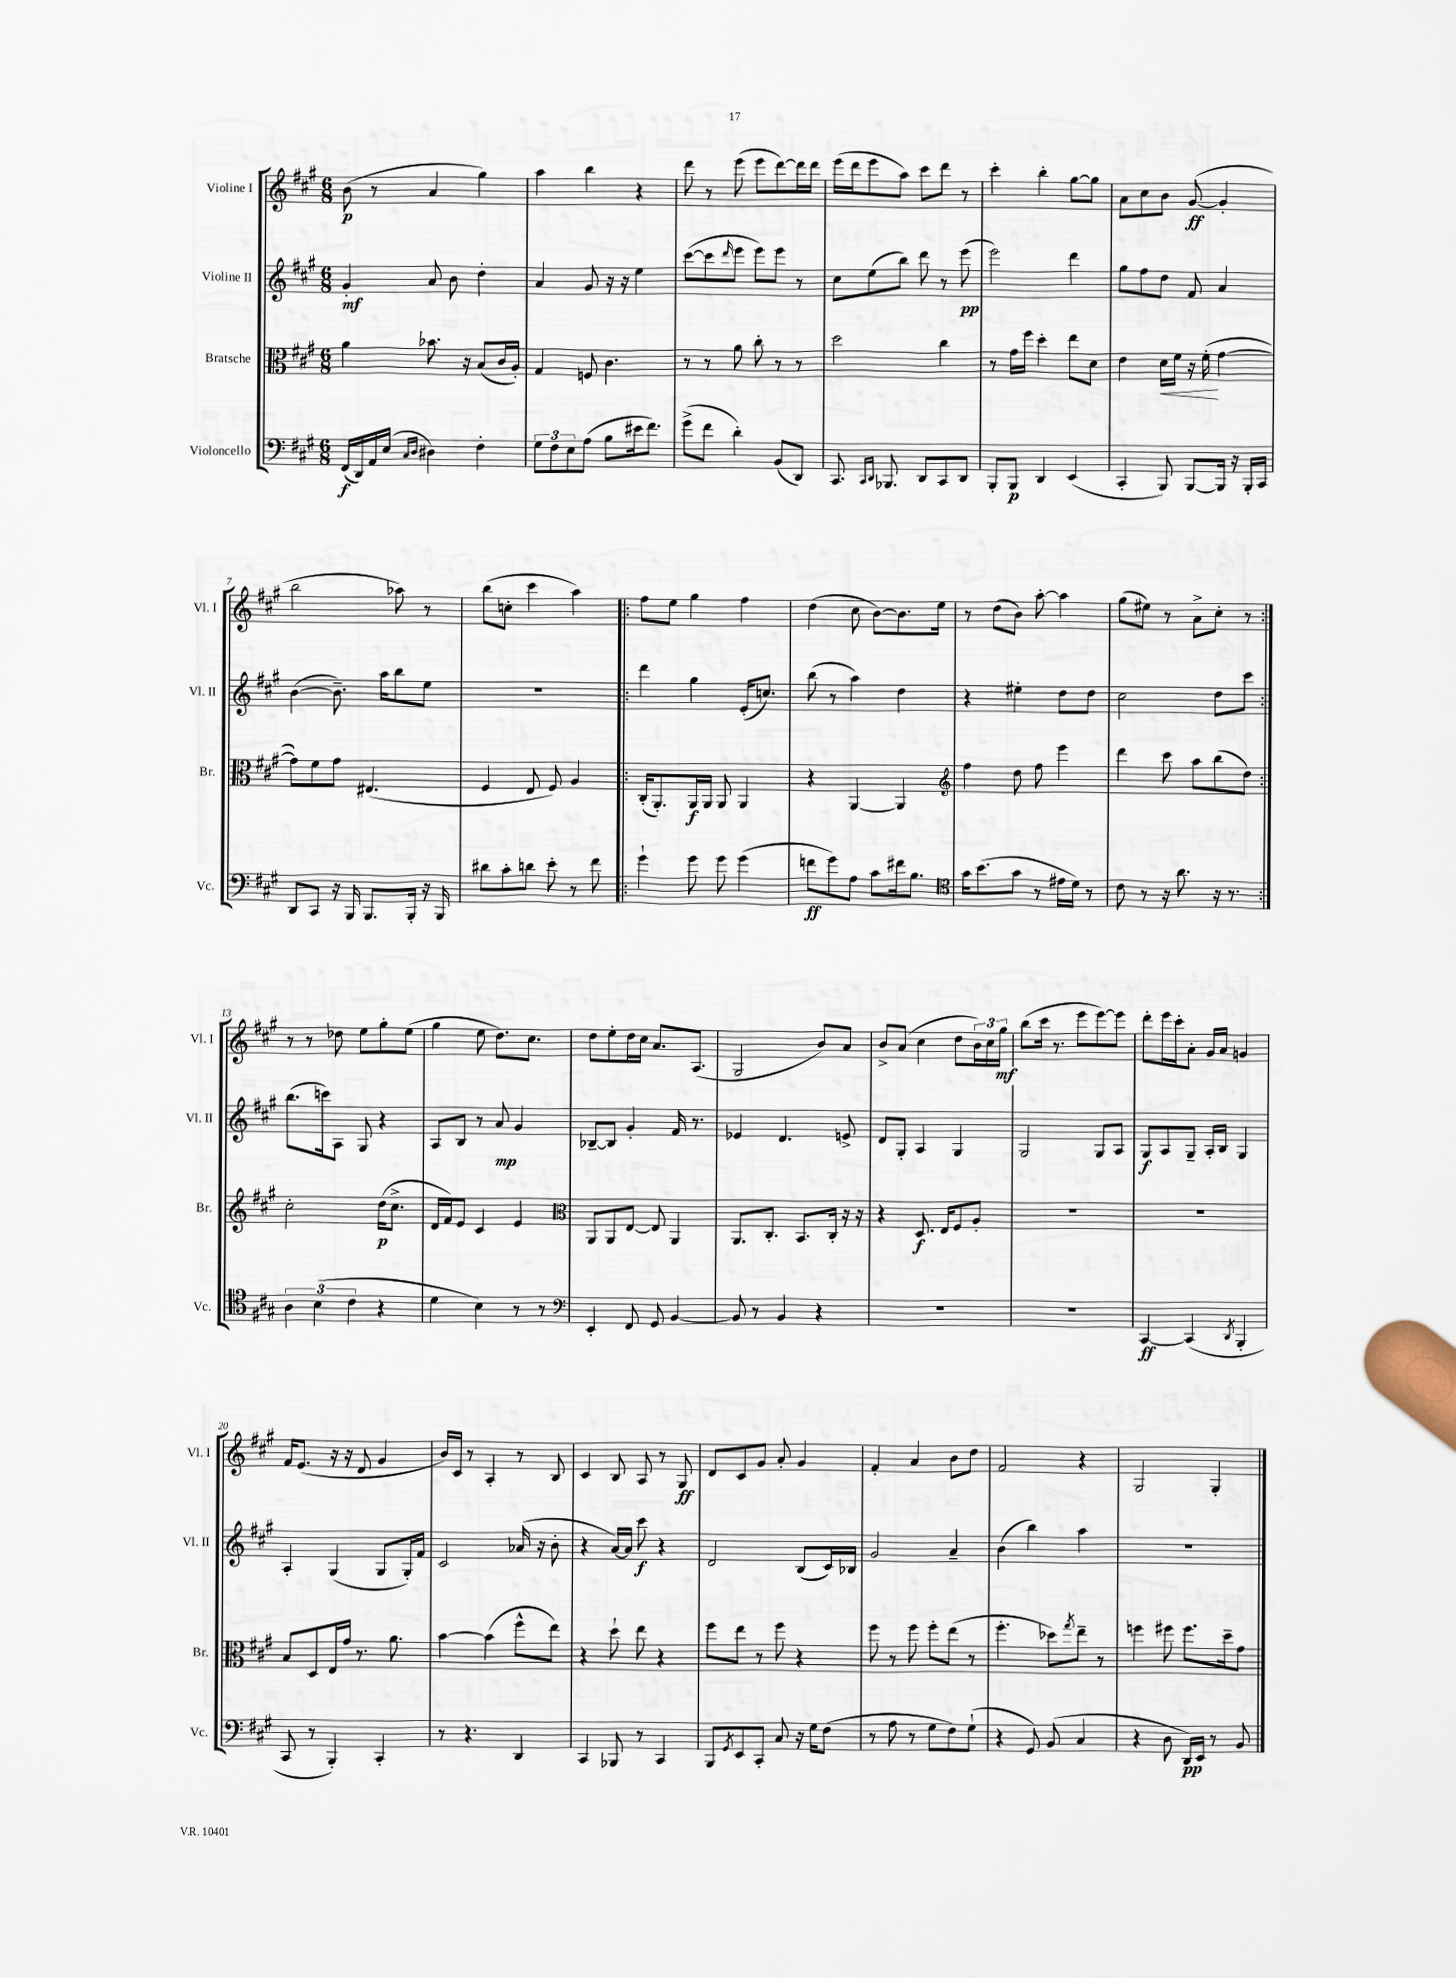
<<
\new StaffGroup <<
\new Staff = "s0" \with { instrumentName = "Violine I" shortInstrumentName = "Vl. I" } {
    \clef treble \key a \major \numericTimeSignature \time 6/8
    b'8\p( r8 a'4 gis''4) |
    a''4 b''4 r4 |
    d'''8 r8 e'''8( e'''8 d'''8~) d'''16 d'''16 |
    e'''16( d'''16 e'''8 a''8) cis'''8 d'''8 r8 |
    cis'''4-. b''4-. gis''8~ gis''8 |
    a'8 cis''8 b'8 gis'8~\ff( gis'4-. |
    b''2 aes''8) r8 |
    b''8( c''8-. cis'''4 a''4) |
    \repeat volta 2 { fis''8 e''8 gis''4 fis''4 |
    d''4( cis''8 b'8~) b'8. e''16 |
    r8 d''8( b'8) a''8~-. a''4 |
    gis''8( eis''8) r8 a'8-> cis''8-. r8 | }
    r8 r8 des''8 e''8 gis''8-. e''8( |
    gis''4 e''8 d''8.) cis''8. |
    d''8 e''8-. d''16 cis''16 a'8. a8.( |
    gis2 b'8) a'8 |
    b'8-> a'8( cis''4 d''8 \tuplet 3/2 { b'16) cis''16 gis''16\mf } |
    b''8( cis'''16 r8. e'''8 e'''8~) e'''8 |
    d'''8-. e'''16 cis'''16-. a'8-. gis'16 a'16 g'4 |
    fis'16 e'8.( r16 r16 d'8 gis'4 |
    b'16) cis'16 r8 a4-. r8 b8 |
    cis'4 b8 a8 r8 gis8\ff |
    d'8 cis'8 gis'8 a'8-. gis'4 |
    fis'4-. a'4 b'8 d''8 |
    fis'2 r4 |
    gis2 gis4-. \bar "|." |
}
\new Staff = "s1" \with { instrumentName = "Violine II" shortInstrumentName = "Vl. II" } {
    \clef treble \key a \major \numericTimeSignature \time 6/8
    gis'4-.\mf a'8 b'8 d''4-. |
    a'4 gis'8 r16 r16 e''4 |
    cis'''8~( cis'''8 \grace { d'''16 } e'''8 e'''8) e'''8 r8 |
    cis''8 e''8( b''8) d'''8 r8 e'''8\pp( |
    e'''2) d'''4 |
    gis''8 fis''8 d''8 fis'8 a'4 |
    b'4~( b'8.--) a''16 b''8 e''8 |
    R2. |
    \repeat volta 2 { d'''4 gis''4 e'16-.( c''8.) |
    b''8( r8 a''4) d''4 |
    r4 eis''4-. d''8 d''8 |
    cis''2 d''8 cis'''8 | }
    b''8.( c'''16) a8 gis8 r4 |
    a8 b8 r8 a'8\mp gis'4 |
    bes8~-- bes8 gis'4-. fis'16 r8. |
    ees'4 d'4. e'8-> |
    d'8 gis8-. a4 gis4 |
    gis2 gis8 a8 |
    gis8\f a8 gis8-- a16-. b16 gis4 |
    a4-. gis4( gis8 gis16-.) fis'16 |
    cis'2 aes'16( r16 b'8-. |
    r4 a'16~) a'16 cis'''8\f r4 |
    d'2 b8( cis'16) bes16 |
    gis'2 a'4-- |
    b'4( b''4) a''4 |
    R2. \bar "|." |
}
\new Staff = "s2" \with { instrumentName = "Bratsche" shortInstrumentName = "Br." } {
    \clef alto \key a \major \numericTimeSignature \time 6/8
    a'4 bes'8. r16 b8( cis'16 a16-.) |
    gis4 f8 cis'4. |
    r8 r8 a'8 cis''8-. r8 r8 |
    d''2 cis''4 |
    r8 gis'16 fis''16 d''4-. e''8 d'8 |
    e'4 d'16\< fis'16 r16 fis'16-.\!( gis'4~ |
    gis'8) fis'8 gis'8 eis4.( |
    fis4 e8 fis8) a4 |
    \repeat volta 2 { cis16-.( a,8.-.) a,16\f a,16 a,8 a,4 |
    r4 a,4~ a,4 |
    \clef treble fis''4 d''8 fis''8 e'''4 |
    d'''4 cis'''8 a''8 b''8( d''8) | }
    cis''2-. d''16\p( cis''8.-> |
    d'16 fis'16) e'8 cis'4 e'4 |
    \clef alto a,8 a,8 e8~ e8 a,4 |
    a,8. cis8.-. b,8. cis16-. r16 r16 |
    r4 d8.\f e16 fis8 a8-. |
    R2. |
    R2. |
    b8 d8 e16 gis'16 r8. a'8. |
    b'4~ b'4( fis''8-^ e''8) |
    r4 d''8-! e''8 r4 |
    fis''8 e''8 r8 fis''8 r4 |
    fis''8 r8 fis''8 fis''8-. e''8( r8 |
    fis''4.-. des''8) \acciaccatura { gis''8 } e''8-- r8 |
    f''4 fis''8 fis''8. d''16-- gis'8 \bar "|." |
}
\new Staff = "s3" \with { instrumentName = "Violoncello" shortInstrumentName = "Vc." } {
    \clef bass \key a \major \numericTimeSignature \time 6/8
    fis,16\f( d,16) a,16 e16( \grace { cis16 d16 } dis4) fis4-. |
    \tuplet 3/2 { gis8 fis8 e8 } a8( b8 eis'16 fis'8.) |
    gis'8->( fis'8 d'4-.) b,8( d,8) |
    cis,8. \grace { cis,16 d,16 } bes,,8. d,8 cis,8 d,8 |
    b,,8-. b,,8\p d,4 e,4( |
    cis,4-. b,,8) b,,8~ b,,16 r16 b,,16-. cis,16 |
    d,8 cis,8 r16 b,,16 b,,8. b,,16-. r16 b,,16 |
    dis'8 cis'8-. d'8 e'8-. r8 fis'8 |
    \repeat volta 2 { gis'4-! gis'8 gis'8 gis'4( |
    f'8\ff gis'8) a8 cis'8 fis'16 b8. |
    \clef tenor gis'16 b'8.( gis'8 r8 eis'16 d'16) r8 |
    cis'8 r8 r16 a'8. r16 r8. | }
    \tuplet 3/2 { a4 b4( cis'4 } r4 |
    d'4 b4) r8 r8 |
    \clef bass e,4-. fis,8 gis,8 b,4~ |
    b,8 r8 b,4 r4 |
    R2. |
    R2. |
    cis,4~\ff cis,4( \acciaccatura { d,8 } b,,4-. |
    cis,8 r8 b,,4-.) cis,4-. |
    r8 r4. d,4 |
    cis,4 bes,,8 r8 cis,4 |
    b,,8 \acciaccatura { gis,8 } e,8 cis,8-. cis8 r16 gis16 fis8( |
    r8 a8 r8 gis8 fis8) gis8-!( |
    r4 gis,8) b,8( cis4 |
    r4 d8 d,16\pp) e,16 r8 b,8 \bar "|." |
}
>>
>>
